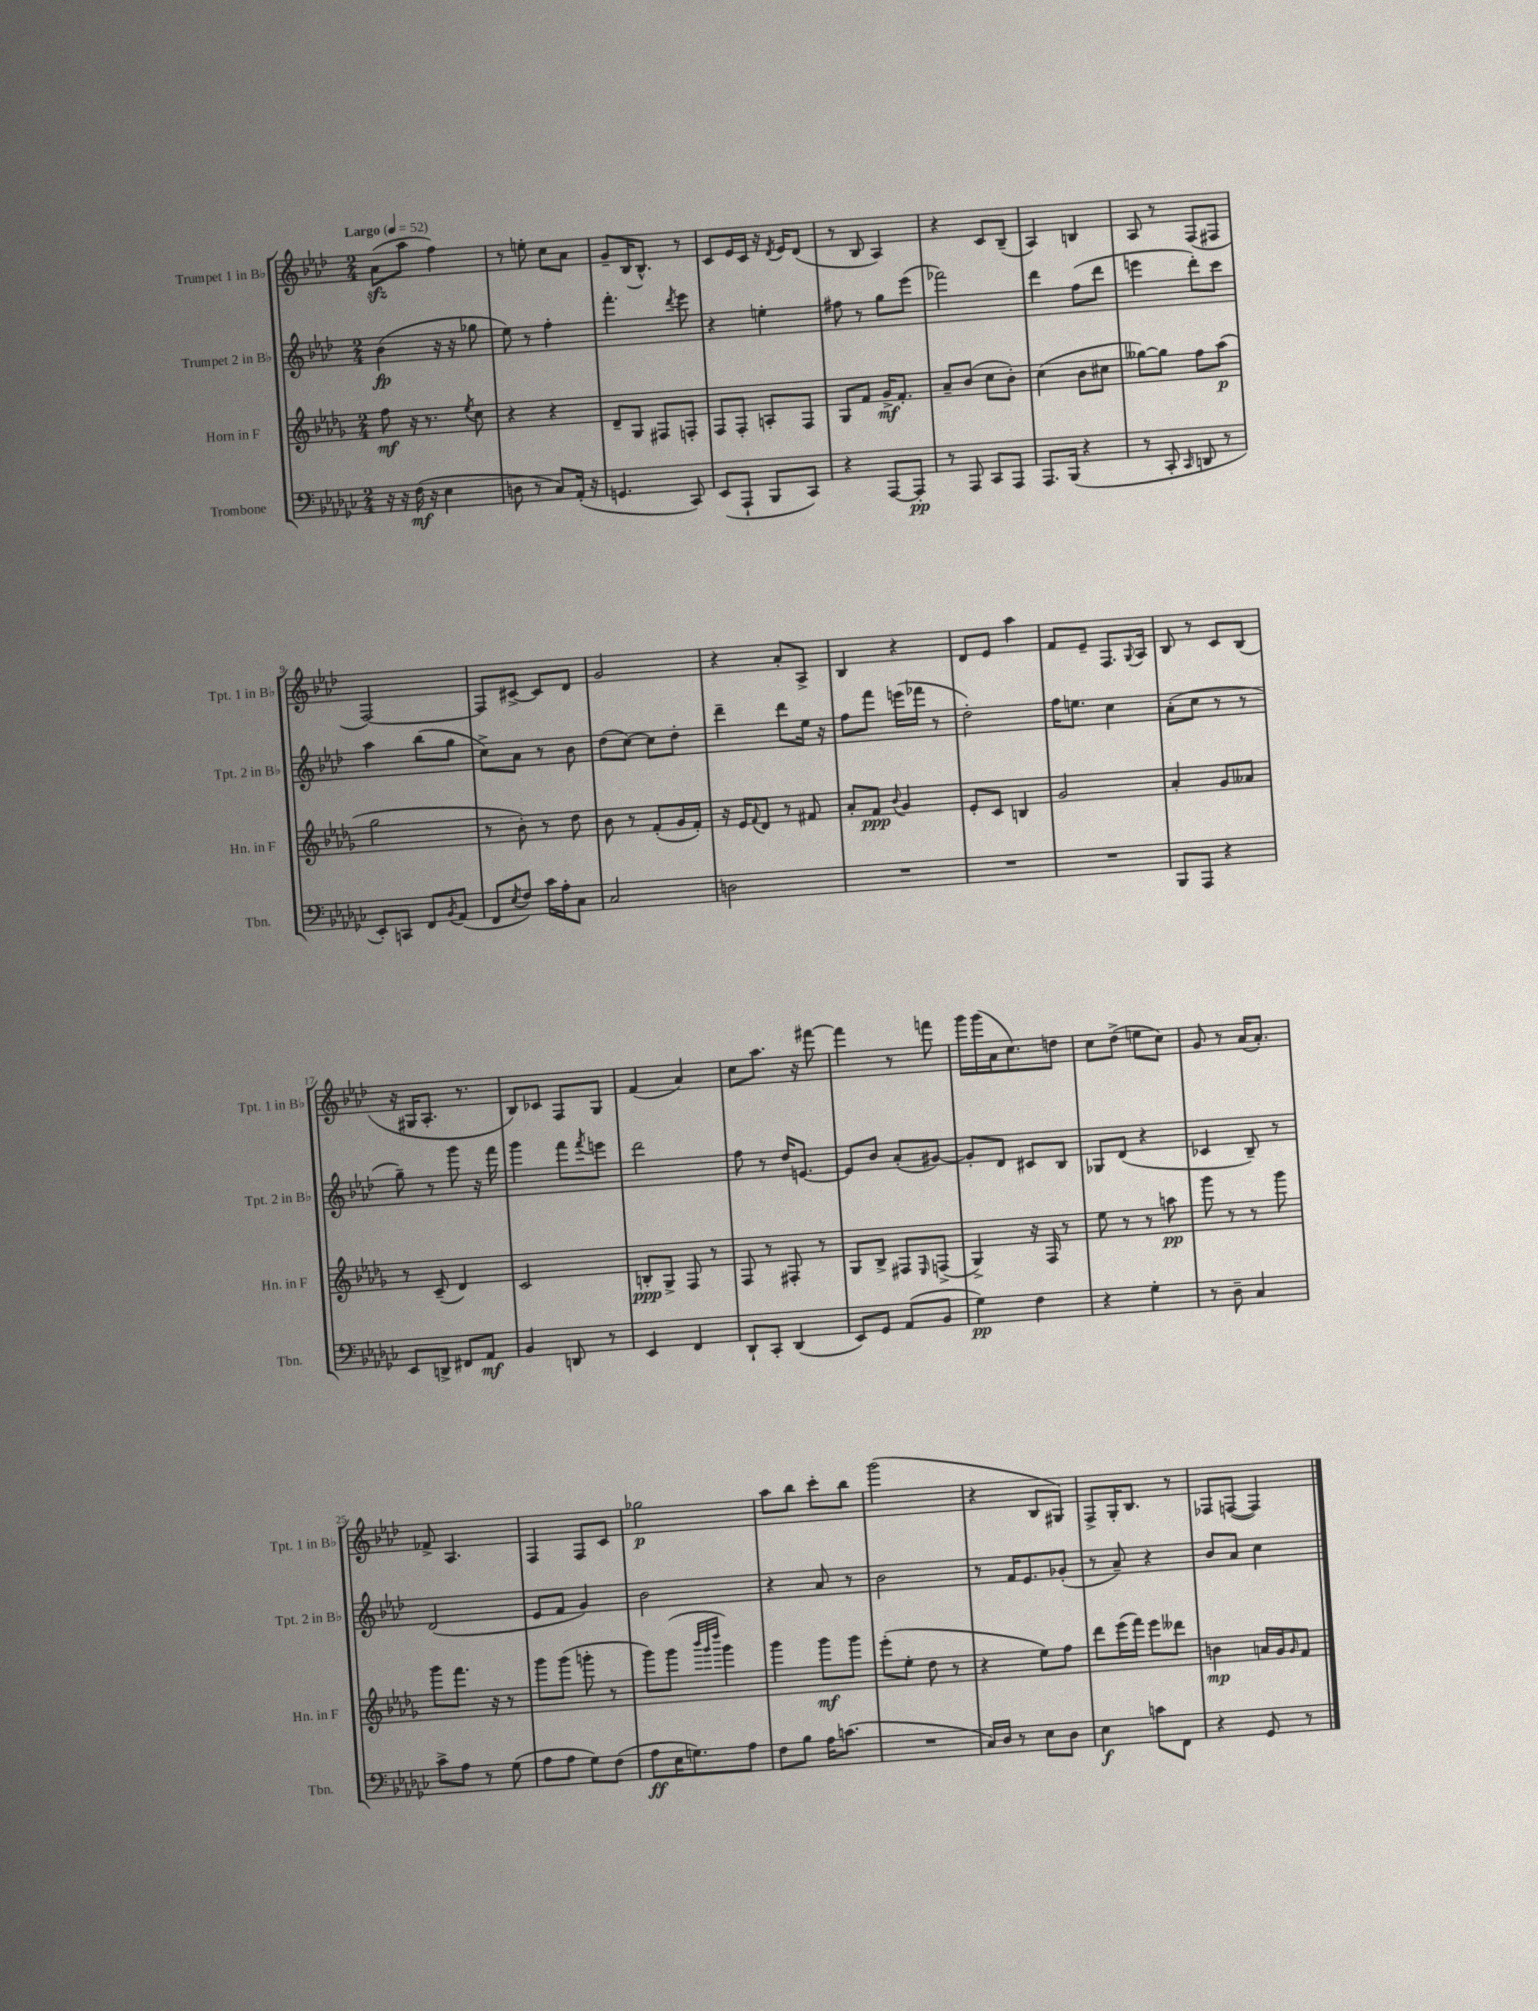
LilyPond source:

<<
\new StaffGroup <<
\new Staff = "s0" \with { instrumentName = "Trumpet 1 in Bb" shortInstrumentName = "Tpt. 1 in Bb" } {
    \clef treble \key aes \major \numericTimeSignature \time 2/4 \tempo "Largo" 4 = 52
    aes'8\sfz( aes''8 f''4) |
    r8 e''8-. c''8 aes'8 |
    g'8-- bes16( bes8.-^) r8 |
    c'8 ees'16 c'16 r16 \acciaccatura { des'8 } ees'16 des'8( |
    r8 bes8 aes4) |
    r4 c'8 bes8--( |
    aes4) b4 |
    aes8 r8 f8( fis8 |
    f2~) |
    f8 cis'8~-> cis'8 des'8 |
    g'2 |
    r4 aes'8-. aes8-> |
    bes4 r4 |
    des'8 ees'8 aes''4 |
    f'8 ees'8-- f8. \appoggiatura { g8 } aes16 |
    bes8 r8 c'8 bes8( |
    r16 gis16 aes8.-. r8. |
    bes8) ces'8 f8 g8 |
    f'4( aes'4) |
    c''8 aes''8. r16 fis'''8~ |
    fis'''4 r8 f'''8 |
    g'''16 g'''16( aes'16 c''8.) d''8 |
    c''8 des''8->( e''8 c''8) |
    g'8 r8 aes'16( aes'8.-.) |
    fes'8-> aes4. |
    f4 f8 c'8 |
    ges''2\p |
    aes''8 bes''8 c'''8-. bes''8 |
    g'''2( |
    r4 bes8 gis8) |
    f8-> g16-. bes8. r8 |
    fes8 f8~( f4) \bar "|." |
}
\new Staff = "s1" \with { instrumentName = "Trumpet 2 in Bb" shortInstrumentName = "Tpt. 2 in Bb" } {
    \clef treble \key aes \major \numericTimeSignature \time 2/4
    bes'4\fp( r16 r16 ges''8 |
    ees''8) r8 f''4-. |
    f'''4.-. \acciaccatura { des'''8 } ees'''8 |
    r4 e''4-. |
    fis''8 r8 g''8 ees'''8( |
    fes'''2) |
    des'''4 f''8( des'''8 |
    e'''4 des'''8-.) c'''8 |
    aes''4 bes''8( g''8 |
    c''8->) aes'8 r8 bes'8 |
    des''8( c''8~) c''8 des''8-. |
    des'''4-- des'''8 ees''16 r16 |
    f''8 f'''8 e'''16( fes'''16 r8 |
    des''2-.) |
    f''16 e''8. c''4 |
    aes'8-.( c''8 r8 r8 |
    g''8--) r8 g'''8 r16 f'''16 |
    g'''4 f'''8 \acciaccatura { f'''8 } e'''8 |
    des'''2 |
    f''8 r8 des''16 e'8.~ |
    e'8 bes'8 aes'8-.( gis'8~) |
    gis'8-. des'8 cis'8 bes8 |
    ges8 des'8( r4 |
    ces'4 bes8--) r8 |
    des'2( |
    ees'8 f'8 g'4) |
    bes'2 |
    r4 aes'8 r8 |
    bes'2 |
    r8 f'16 ees'8. ges'8-.( |
    r8 aes'8--) r4 |
    bes'8 aes'8 c''4 \bar "|." |
}
\new Staff = "s2" \with { instrumentName = "Horn in F" shortInstrumentName = "Hn. in F" } {
    \clef treble \key des \major \numericTimeSignature \time 2/4
    f''8\mf r16 r8. \acciaccatura { ees''8 } c''8 |
    r4 r4 |
    des'8-- ges8 fis8 f8-. |
    f8 f8-. a8-. f8 |
    ges8 f'8 ges'16->\mf f'8.-. |
    aes'8-- bes'8( c''8 bes'8-.) |
    c''4( bes'8 cis''8 |
    geses''8~) geses''8 f''8 aes''8\p( |
    ges''2 |
    r8 bes'8-.) r8 des''8 |
    bes'8 r8 f'8-.( ges'16 f'16-.) |
    r16 ees'16 \appoggiatura { f'8 } des'8 r8 fis'8 |
    aes'8-. f'8\ppp \appoggiatura { bes'8 } ges'4 |
    ees'8-. c'8 b4 |
    ges'2 |
    aes'4-. ges'8 aeses'8 |
    r8 c'8--( des'4) |
    c'2 |
    b8-.\ppp ges8-> f8 r8 |
    f8 r8 fis8-. r8 |
    ges8 bes8-> fis8 \grace { ees16 } f8->( |
    ges4->) r16 f16 r8 |
    ees''8 r8 r8 a''8\pp |
    ges'''8 r8 r8 ges'''8 |
    ges'''8 f'''8. r16 r8 |
    ges'''8 ges'''8( g'''8-. r8 |
    ges'''8) ges'''8( \grace { bes'''32 ges'''32 des''''32 } ges'''4) |
    ges'''4 ges'''8\mf ges'''8 |
    ees'''8-.( ees''8-. des''8 r8 |
    r4 ees''8) f''8 |
    des'''8 ees'''16( f'''16) ees'''8 deses'''8 |
    b'4\mp a'16 ges'16 \grace { ges'16 } f'8 \bar "|." |
}
\new Staff = "s3" \with { instrumentName = "Trombone" shortInstrumentName = "Tbn." } {
    \clef bass \key ges \major \numericTimeSignature \time 2/4
    r16 r16 f16\mf( r16 ees4 |
    d8 r8 ces8) aes,16-.( r16 |
    g,4. ces,8) |
    ees,8( aes,,8-! bes,,8 ces,8) |
    r4 aes,,8~ aes,,8-.\pp |
    r8 aes,,8 ces,8 aes,,8 |
    aes,,8. bes,,16( r4 |
    r8 ces,8-. \grace { ces,16 } d,8 r8 |
    ees,8-.) c,8 f,8 \acciaccatura { bes,8 } aes,8( |
    f,8 \acciaccatura { ees8 } f8) ces'16 aes16-. ces8 |
    ces2 |
    d2 |
    R2 |
    R2 |
    R2 |
    bes,,8 aes,,8 r4 |
    ees,8 d,8-> fis,8 aes,8\mf |
    bes,4 d,8 r8 |
    ees,4 f,4 |
    des,8-! ces,8-. des,4( |
    ees,8) ges,8 aes,8( bes,8 |
    ges4\pp) f4 |
    r4 ges4-. |
    r8 des8-- ces4 |
    ces'8-> aes8 r8 ges8( |
    aes8 aes8 ges8) f8( |
    aes8\ff ees16 g8.) aes8 |
    f8 bes8 aes16 c'8.( |
    R2 |
    ces16) des16 r8 ees8 des8 |
    ees4\f c'8 f,8 |
    r4 ges,8 r8 \bar "|." |
}
>>
>>
